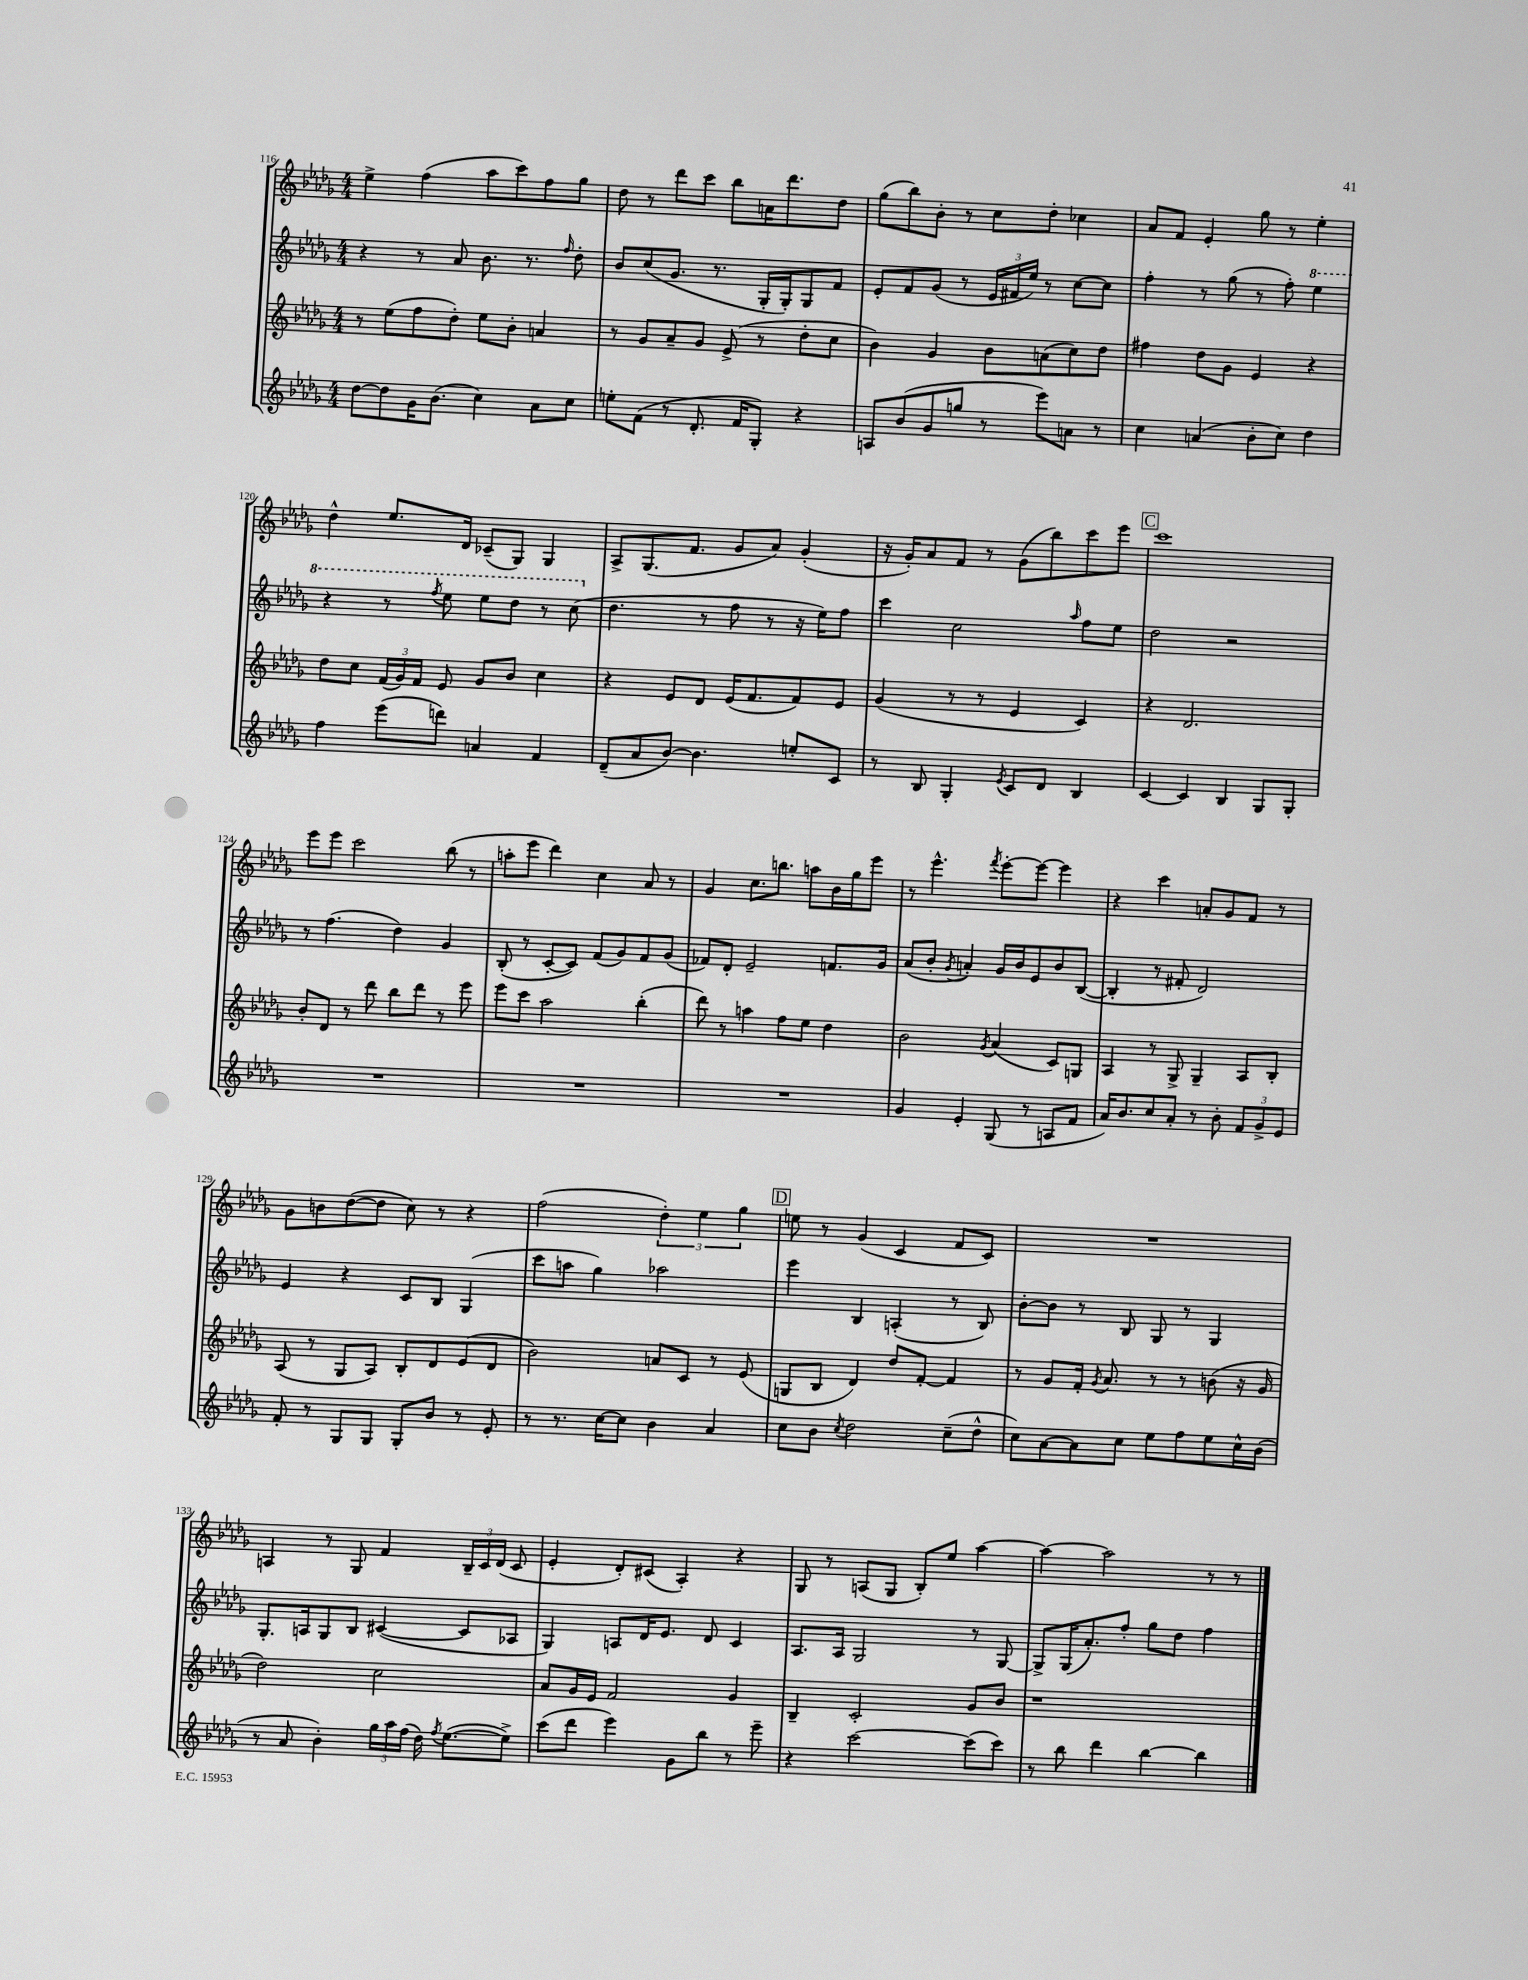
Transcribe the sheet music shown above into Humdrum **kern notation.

**kern	**kern	**kern	**kern
*staff4	*staff3	*staff2	*staff1
*clefG2	*clefG2	*clefG2	*clefG2
*k[b-e-a-d-g-]	*k[b-e-a-d-g-]	*k[b-e-a-d-g-]	*k[b-e-a-d-g-]
*M4/4	*M4/4	*M4/4	*M4/4
[8dd-	8r	4r	4ee-^
8dd-]	(8ee-	.	.
16g-	8ff	8r	(4ff
(8.b-	.	.	.
.	8dd-')	8a-	.
4cc)	8ee-	8.b-	8aa-
.	8b-'	.	8ccc)
.	.	8.r	.
8a-	4a	.	8ff
.	.	16qqff	.
8cc	.	8dd-'	8gg-
=	=	=	=
8ee'	8r	8b-	8dd-
(8f	8g-	(8cc	8r
8r	8a-~	8.g-	8ddd-
8.d-'	8g-	.	8ccc
.	.	8.r	.
.	(8e-^	.	8bb-
16f	.	.	.
8G-')	8r	16G-'	16a
.	.	16G-')	8.ddd-
4r	8dd-'	8G-	.
.	8cc	8f	8dd-
=	=	=	=
8A	4b-)	8e-'	(8gg-
(8b-	.	8f	8bb-)
8g-	4g-	(8g-	8b-'
8gg	.	8r	8r
8r	8b-	24e-	8cc
.	.	24f#	.
.	.	24ee-)	.
8eee-)	(8a	8r	8dd-'
8a	8cc)	[8cc	4cc-
8r	8dd-	8cc]	.
=	=	=	=
4cc	4ff#	4ff'	8a-
.	.	.	8f
(4a	8dd-	8r	4e-'
.	8g-	(8gg-	.
8b-'	4e-	8r	8gg-
8cc)	.	8ff')	8r
4dd-	4r	4eee-	4ee-'
=	=	=	=
4ff	8dd-	4r	4dd-^^
.	8cc	.	.
(8eee-	(24f	8r	8.ee-
.	24g-)	.	.
.	24f	.	.
.	.	8qfff	.
8ddd)	8e-	8eee-	.
.	.	.	16d-
4a	8g-	8eee-	(8c-~
.	8b-	8ddd-	8G-)
4f	4cc	8r	4G-
.	.	(8ccc	.
=	=	=	=
(8d-~	4r	4.dd-	8A-^
8a-	.	.	(8.G-
[8b-)	8e-	.	.
.	.	.	8.f
4.b-]	8d-	8r	.
.	(16e-	8ff	8g-
.	8.f	.	.
.	.	8r	8a-)
8ee'	8f)	16r	(4g-'
.	.	16ee-)	.
8c	8e-	8ff	.
=	=	=	=
8r	(4g-	4ccc	16r
.	.	.	16g-')
8B-	.	.	8a-
4G-'	8r	2cc	8f
.	8r	.	8r
8qe-	.	.	.
8c	4e-	.	(8g-
8d-	.	.	8bb-)
.	.	16qqaa-	.
4B-	4c)	8ff	8ccc
.	.	8ee-	8eee-
=	=	=	=
[4c	4r	2dd-	1ccc
4c]	2.d-	.	.
4B-	.	2r	.
8G-	.	.	.
8G-'	.	.	.
=	=	=	=
1r	8b-'	8r	8eee-
.	8d-	(4.ff	8eee-
.	8r	.	2ccc
.	8ddd-	.	.
.	8bb-	4dd-)	.
.	8ddd-	.	.
.	8r	4g-	(8bb-
.	8eee-	.	8r
=	=	=	=
1r	8eee-	(8B-'	8aa'
.	8ccc	8r	8eee-
.	2aa-	[8c'	4ddd-)
.	.	8c])	.
.	.	(8f	4cc
.	.	8g-)	.
.	(4bb-'	8f	8a-
.	.	(8g-	8r
=	=	=	=
1r	8ddd-)	8f-)	4g-
.	8r	8d-'	.
.	4aa	2e-~	8.cc
.	.	.	8.bb
.	8ff	.	.
.	8ee-	.	8aa
.	4dd-	8.f	16b-
.	.	.	16gg-
.	.	.	8eee-
.	.	16g-	.
=	=	=	=
4g-	2b-	(8a-	8r
.	.	8b-'	4.eee-^^
.	.	8qg-	.
4e-'	.	4a')	.
.	8qg-	.	8qfff
(8G-	(4a-	16g-	[8eee-'
.	.	16b-	.
8r	.	8e-	8eee-_
8A	8c)	8b-	4eee-]
8f	8G	([8B-	.
=	=	=	=
16a-)	4A-	4B-']	4r
8.b-	.	.	.
8cc	8r	8r	4ccc
8a-'	8G-^	8f#'	.
8r	4G-~	2d-)	8a'
8b-'	.	.	8g-
12f	8A-	.	8f
12g-^	.	.	.
.	8B-'	.	8r
12e-	.	.	.
=	=	=	=
8f'	(8A-	4e-	8g-
8r	8r	.	8b
8G-	8G-	4r	([8dd-
8G-	8A-)	.	8dd-]
8G-'	8B-'	8c	8cc)
8b-	8d-	8B-	8r
8r	(8e-	(4G-	4r
8e-'	8d-	.	.
=	=	=	=
8r	2b-)	8ccc	(2ff
8.r	.	8aa	.
.	.	4gg-)	.
[16cc	.	.	.
8cc]	.	.	.
4b-	8a	2aa-	6dd-')
.	8c	.	.
.	.	.	6ee-
4a-	8r	.	.
.	.	.	6gg-
.	(8e-	.	.
=	=	=	=
8cc	8G	4eee-	8ee
8b-	8B-	.	8r
8qcc	.	.	.
2dd-	4d-)	4B-	(4g-
.	8dd-	(4A'	4c
.	[8f'	.	.
(8cc~	4f]	8r	8f
8dd-^^	.	8B-)	8c)
=	=	=	=
8cc)	8r	[8b-'	1r
[8a-	8g-	8b-]	.
8a-]	16f'	8r	.
.	8qg-	.	.
.	8.a-	.	.
8cc	.	8B-	.
8ee-	8r	8G-	.
8ff	8r	8r	.
8ee-	(8b	4G-	.
16cc^^	16r	.	.
(16b-	16g-	.	.
=	=	=	=
8r	2dd-)	8.G-'	4A
8a-	.	.	.
.	.	16A	.
4b-')	.	8G-	8r
.	.	8B-	8G-
24gg-	2cc	([4c#	4f
24aa-	.	.	.
(24ff	.	.	.
16dd-)	.	.	.
8qff	.	.	.
([8.ee-	.	.	.
.	.	8c#]	24B-~
.	.	.	24c
.	.	.	(24d-
8ee-^])	.	8A-	8c
=	=	=	=
(8ccc	8a-	4G-)	4e-'
8ddd-	16g-	.	.
.	16e-	.	.
4eee-)	2f	8A	8d-')
.	.	16d-	(8c#
.	.	8.e-	.
8g-	.	.	4A-')
8bb-	.	8d-	.
8r	4g-	4c	4r
8eee-~	.	.	.
=	=	=	=
4r	4B-~	8.A-	8G-
.	.	.	8r
.	.	16A-	.
[2ccc	2c'	2G-	(8A
.	.	.	8G-
.	.	.	8B-')
.	.	.	8ee-
(8ccc]	8g-	8r	[4aa-
8ccc)	8b-	[8G-	.
=	=	=	=
8r	1r	8G-^]	4aa-_
8bb-	.	(16G-	.
.	.	8.a-')	.
4ddd-	.	.	2aa-]
.	.	8ff'	.
[4bb-	.	8gg-	.
.	.	8dd-	.
4bb-]	.	4ff	8r
.	.	.	8r
==	==	==	==
*-	*-	*-	*-
